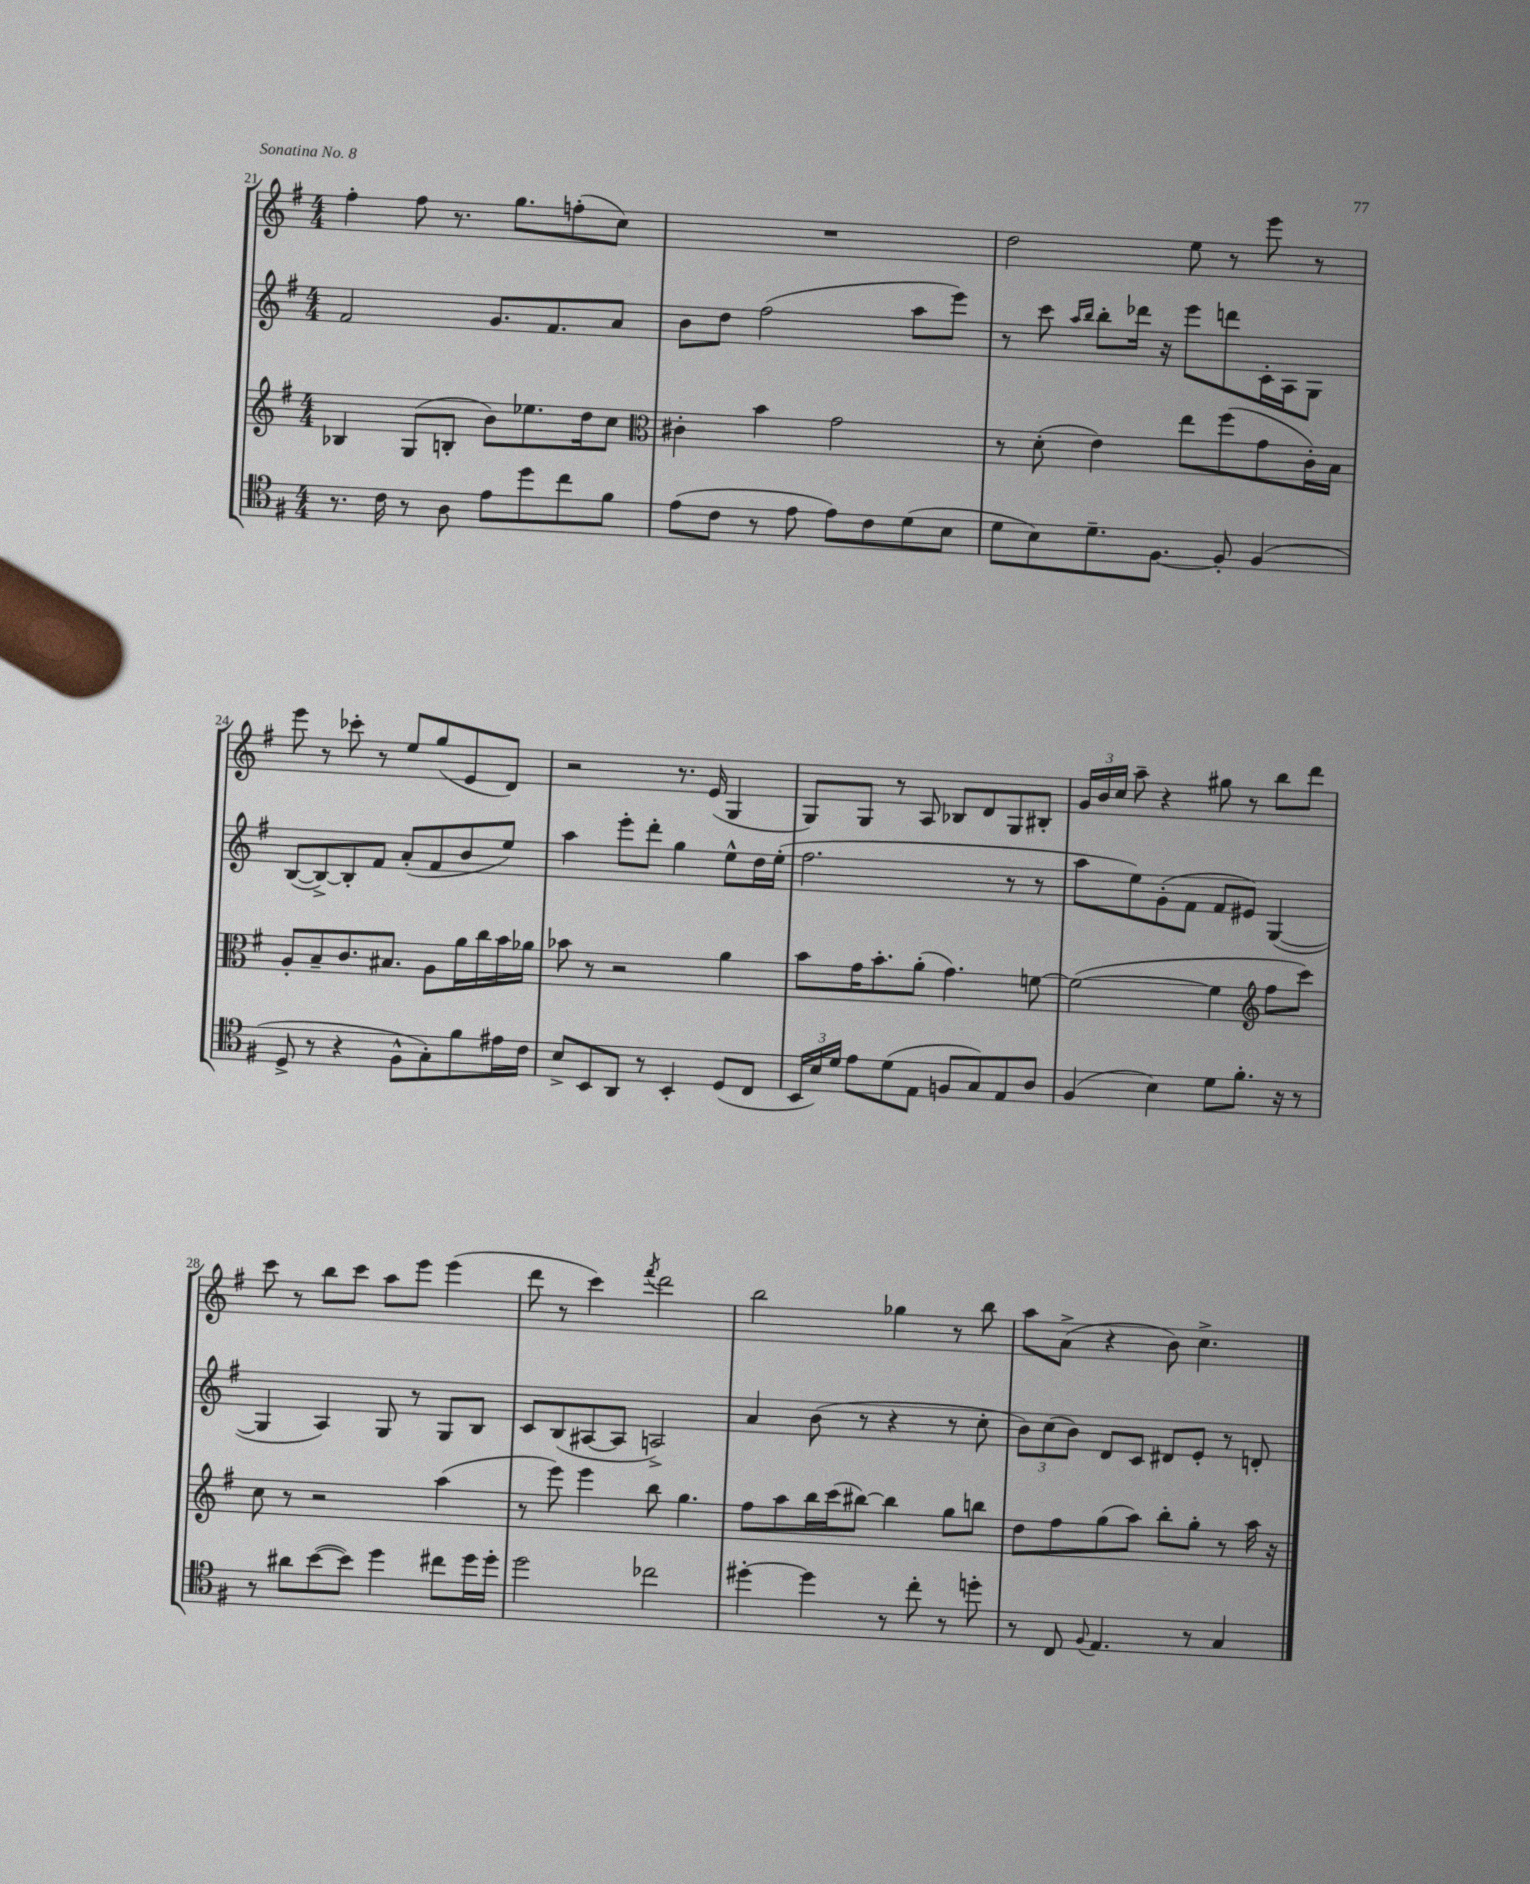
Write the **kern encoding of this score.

**kern	**kern	**kern	**kern
*staff4	*staff3	*staff2	*staff1
*clefC4	*clefG2	*clefG2	*clefG2
*k[f#]	*k[f#]	*k[f#]	*k[f#]
*M4/4	*M4/4	*M4/4	*M4/4
8.r	4B-	2f#	4ff#'
16c	.	.	.
8r	(8G	.	8ff#
8A	8B'	.	8.r
8e	8b)	8.g	.
.	.	.	8.gg
8dd	8.ee-	.	.
.	.	8.f#	.
8cc	.	.	(8ff'
.	16dd	.	.
8f#	8cc	8a	8cc)
=	=	=	=
*	*clefC3	*	*
(8e	4c#'	8b	1r
8c	.	8dd	.
8r	4b	(2ff#	.
8e	.	.	.
8e)	2g	.	.
8c	.	.	.
(8d	.	8aa	.
8B	.	8eee)	.
=	=	=	=
8d	8r	8r	2dd
8B)	(8d'	8ccc	.
.	.	16qqaa	.
.	.	16qqbb	.
8.d~	4e)	8bb'	.
.	.	16ddd-	.
[8.F#	.	16r	.
.	8ee	8eee	8ee
8F#']	(8ff#	8ddd	8r
(4F#	8g	16c'	8eee
.	.	16A	.
.	16c')	8G	8r
.	16B	.	.
=	=	=	=
8D^	8A'	([8B	8eee
8r	8B~	8B^_)	8r
4r	8.c	8B']	8ccc-'
.	.	8f#	8r
.	8.B#	.	.
8F#^^	.	(8a'	8ee
8G')	8A	8f#	(8gg
8f#	16a	8b	8e
.	16cc	.	.
16e#	16b	8ee)	8d)
16c	16a-	.	.
=	=	=	=
8B^	8b-	4aa	2r
8BB	8r	.	.
8AA	2r	8eee'	.
8r	.	8ddd'	.
4BB'	.	4gg	8.r
.	.	.	(16e
(8D	4a	8ee^^	4G
8C	.	16dd	.
.	.	(16ee'	.
=	=	=	=
24BB	8b	2.ff#	8G)
24B)	.	.	.
24d	.	.	.
8e	16g	.	8G
.	8.b'	.	.
(8d	.	.	8r
8E	(8a'	.	8A
8F	4.g)	.	8B-
8G)	.	.	8d
8E	.	8r	8G
8A	[8f	8r	8B#'
=	=	=	=
(4F#	(2f_	8aa	24g
.	.	.	24b
.	.	.	24cc
.	.	8ee)	8aa~
4B)	.	(8g'	4r
.	.	8f#	.
8d	4f]	8f#	8gg#
8.f#'	.	8e#)	8r
*	*clefG2	*	*
.	8ff#	([4G	8bb
16r	.	.	.
8r	8ccc)	.	8ddd
=	=	=	=
8r	8cc	4G]	8ccc
8a#	8r	.	8r
([8b	2r	4A)	8bb
8b])	.	.	8ccc
4dd	.	8G	8aa
.	.	8r	8eee
8cc#	(4aa	8G	(4eee
16dd	.	8B	.
16dd'	.	.	.
=	=	=	=
2dd	8r	8c	8ddd
.	8eee)	(8B	8r
.	4eee	[8A#	4ccc)
.	.	8A#]	.
.	.	.	8qfff#
2cc-	8bb	2A^)	2ddd
.	4.gg	.	.
=	=	=	=
[4dd#'	8ff#	4a	2bb
.	8aa	.	.
4dd#]	16bb	(8b	.
.	(16ccc	.	.
.	[8bb#)	8r	.
8r	4bb#]	4r	4gg-
8cc'	.	.	.
8r	8gg	8r	8r
8dd'	8bb	8cc'	8bb
=	=	=	=
8r	8dd	12b)	8aa
.	.	(12cc	.
8C	8ff#	.	(8a^
.	.	12b)	.
8qqF#	.	.	.
4.E	(8gg	8d	4r
.	8aa)	8c	.
.	8bb'	8d#	8b)
8r	8gg'	8e'	4.cc^
4G	8r	8r	.
.	16aa	8d'	.
.	16r	.	.
==	==	==	==
*-	*-	*-	*-
